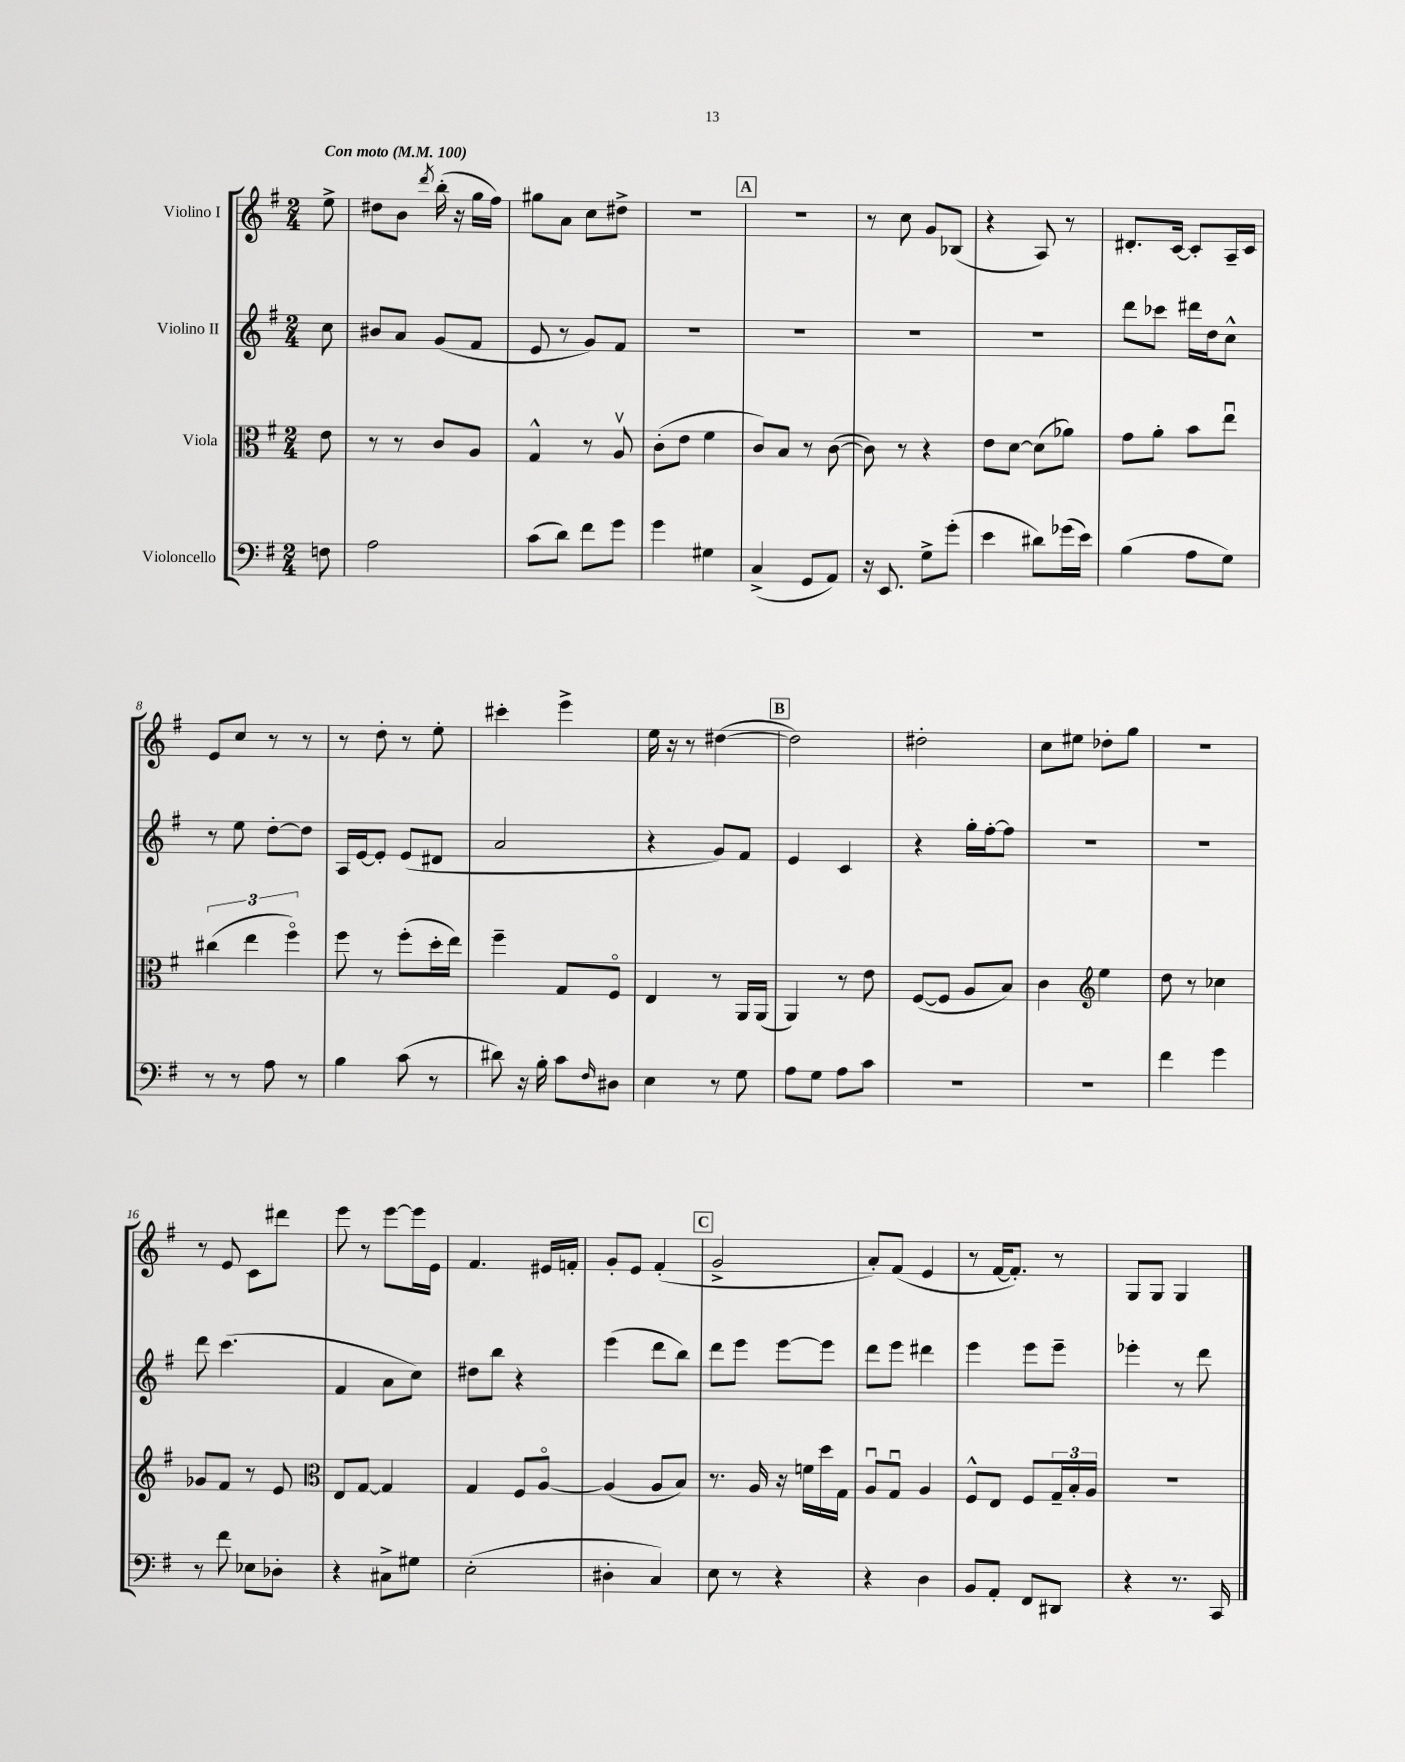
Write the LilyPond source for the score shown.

<<
\new StaffGroup <<
\new Staff = "s0" \with { instrumentName = "Violino I" } {
    \clef treble \key g \major \numericTimeSignature \time 2/4 \partial 8 \tempo "Con moto" 4 = 100
    e''8-> |
    dis''8 b'8 \acciaccatura { d'''8 } b''16-.( r16 g''16 fis''16) |
    gis''8 a'8 c''8 dis''8-> |
    R2 |
    \mark \markup { \box "A" } r2 |
    r8 c''8 g'8 bes8( |
    r4 a8) r8 |
    dis'8.-. c'16~ c'8-. a16-- c'16 |
    e'8 c''8 r8 r8 |
    r8 d''8-. r8 e''8-. |
    cis'''4-. e'''4-> |
    e''16 r16 r8 dis''4~( |
    \mark \markup { \box "B" } dis''2) |
    dis''2-. |
    c''8 eis''8 des''8-. g''8 |
    R2 |
    r8 e'8 c'8 dis'''8 |
    e'''8 r8 e'''8~ e'''16 e'16 |
    fis'4. eis'16 f'16-. |
    g'8-. e'8 fis'4-.( |
    \mark \markup { \box "C" } g'2-> |
    a'8-.) fis'8( e'4 |
    r8 fis'16~ fis'8.-.) r8 |
    g8 g8 g4 \bar "|." |
}
\new Staff = "s1" \with { instrumentName = "Violino II" } {
    \clef treble \key g \major \numericTimeSignature \time 2/4 \partial 8
    c''8 |
    bis'8 a'8 g'8( fis'8 |
    e'8 r8 g'8) fis'8 |
    R2 |
    \mark \markup { \box "A" } R2 |
    R2 |
    R2 |
    d'''8 ces'''8 dis'''16 d''16 c''8-^ |
    r8 e''8 d''8~-. d''8 |
    a16 e'16~ e'8-. e'8( dis'8 |
    a'2 |
    r4 g'8) fis'8 |
    \mark \markup { \box "B" } e'4 c'4 |
    r4 g''16-. fis''16~-. fis''8 |
    R2 |
    R2 |
    d'''8 c'''4.( |
    fis'4 a'8 c''8) |
    dis''8 b''8 r4 |
    e'''4( d'''8 b''8) |
    \mark \markup { \box "C" } d'''8 e'''8 e'''8~ e'''8 |
    d'''8 e'''8 dis'''4 |
    e'''4 e'''8 e'''8-- |
    ees'''4-. r8 d'''8 \bar "|." |
}
\new Staff = "s2" \with { instrumentName = "Viola" } {
    \clef alto \key g \major \numericTimeSignature \time 2/4 \partial 8
    e'8 |
    r8 r8 c'8 a8 |
    g4-^ r8 a8\upbow |
    c'8-.( e'8 fis'4 |
    \mark \markup { \box "A" } c'8) b8 r8 c'8~( |
    c'8) r8 r4 |
    e'8 d'8~ d'8( aes'8) |
    g'8 a'8-. b'8 e''8\downbow |
    \tuplet 3/2 { cis''4( e''4 fis''4\flageolet) } |
    fis''8 r8 fis''8-.( d''16-. e''16) |
    fis''4-- g8 fis8\flageolet |
    e4 r8 a,16 a,16( |
    \mark \markup { \box "B" } a,4) r8 e'8 |
    fis8~( fis8 a8 b8) |
    c'4 \clef treble e''4 |
    d''8 r8 ces''4 |
    ges'8 fis'8 r8 e'8 |
    \clef alto e8 g8~ g4 |
    g4 fis8 a8~\flageolet |
    a4( a8 b8) |
    \mark \markup { \box "C" } r8. a16 r16 f'16 d''16 g16 |
    a8\downbow g8\downbow a4 |
    fis8-^ e8 fis8 \tuplet 3/2 { g16-- b16-. a16 } |
    r2 \bar "|." |
}
\new Staff = "s3" \with { instrumentName = "Violoncello" } {
    \clef bass \key g \major \numericTimeSignature \time 2/4 \partial 8
    f8 |
    a2 |
    c'8( d'8) fis'8 g'8 |
    g'4 gis4 |
    \mark \markup { \box "A" } c4->( g,8 a,8) |
    r16 e,8. g8-> g'8-.( |
    e'4 dis'8) ges'16( e'16) |
    b4( a8 g8) |
    r8 r8 a8 r8 |
    b4 c'8( r8 |
    dis'8) r16 b16-. c'8 \grace { fis16 } dis8 |
    e4 r8 g8 |
    \mark \markup { \box "B" } a8 g8 a8 c'8 |
    R2 |
    R2 |
    fis'4 g'4 |
    r8 fis'8 ees8 des8-. |
    r4 cis8-> gis8 |
    e2-.( |
    dis4-. c4) |
    \mark \markup { \box "C" } e8 r8 r4 |
    r4 d4 |
    b,8 a,8-. fis,8 dis,8 |
    r4 r8. c,16 \bar "|." |
}
>>
>>
